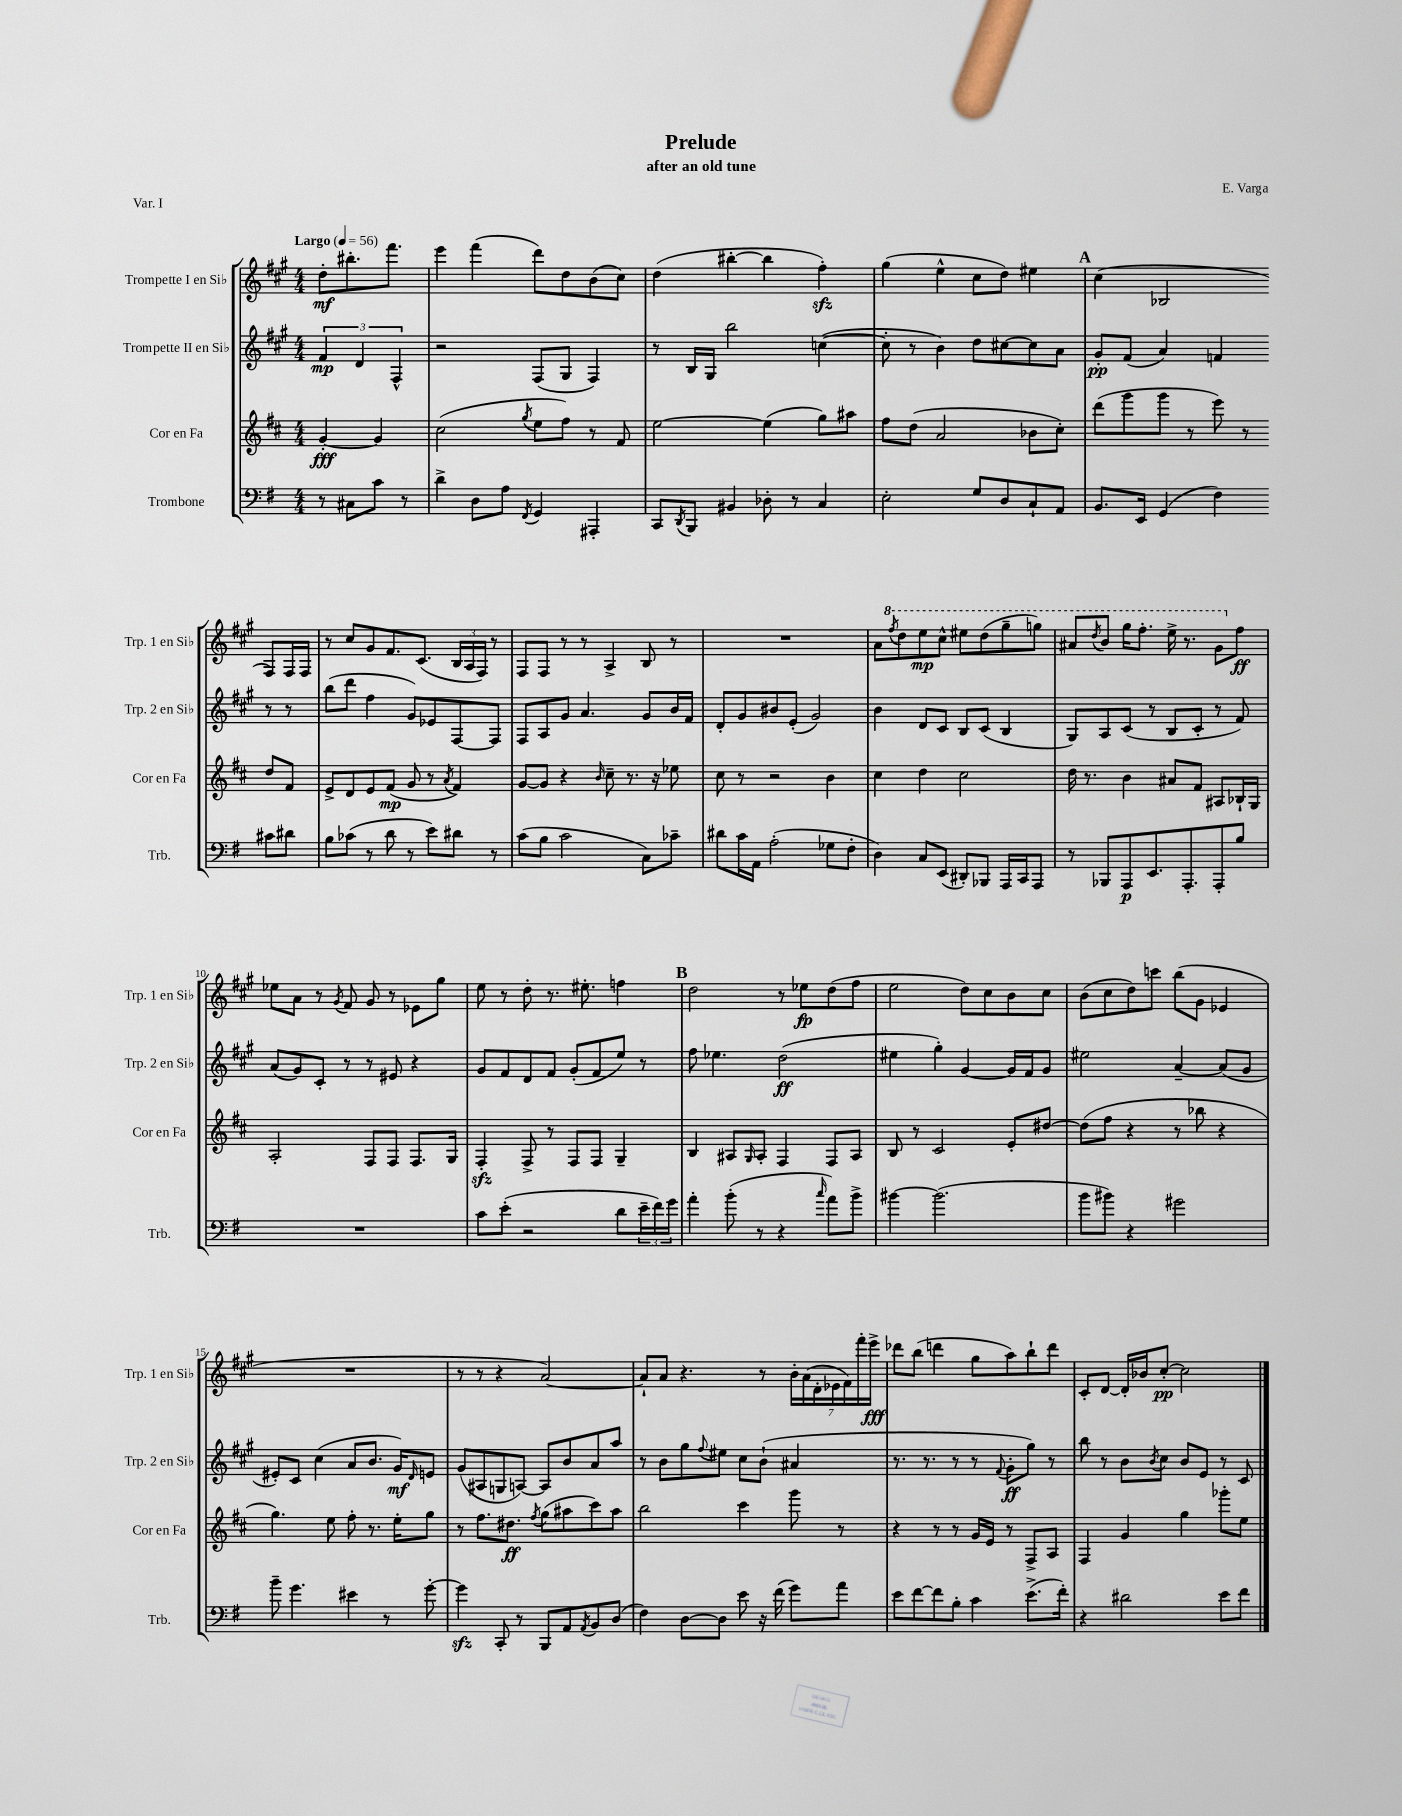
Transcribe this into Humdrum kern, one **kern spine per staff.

**kern	**kern	**kern	**kern
*staff4	*staff3	*staff2	*staff1
*clefF4	*clefG2	*clefG2	*clefG2
*k[f#]	*k[f#c#]	*k[f#c#g#]	*k[f#c#g#]
*M4/4	*M4/4	*M4/4	*M4/4
*MM56	*MM56	*MM56	*MM56
8r	[4g'	6f#	8dd'
8C#	.	.	8.bb#'
.	.	6d	.
8c	4g]	.	.
.	.	.	8.fff#
.	.	6F#^^	.
8r	.	.	.
=	=	=	=
4d^	(2cc#	2r	4eee
8D	.	.	(4fff#
8A	.	.	.
8qFF#	8qgg	.	.
4GG	8ee	(8F#	8ddd)
.	8ff#)	8G#	8dd
4AAA#'	8r	4F#)	(8b
.	8f#	.	8cc#)
=	=	=	=
8CC	[2ee	8r	(4dd
8qDD	.	.	.
8BBB	.	16B	.
.	.	16G#	.
4BB#	.	2bb	[4bb#'
8D-'	(4ee]	.	4bb#]
8r	.	.	.
4C	8gg)	([4cc	4ff#')
.	8aa#	.	.
=	=	=	=
2E'	8ff#	8cc']	(4gg#
.	(8dd	8r	.
.	2a	4b)	4ee^^
8G	.	8dd	8cc#
8D	.	[8cc#	8dd)
8C`	8b-	8cc#]	4ee#
8AA	8cc#')	8a	.
=	=	=	=
8.BB	(8ddd	8g#'	(4cc#
.	8ggg	(8f#	.
16EE	.	.	.
(4GG	8ggg	4a)	2B-
.	8r	.	.
4F#)	8eee)	4f	.
.	8r	.	.
8c#	8dd	8r	8F#)
8d#	8f#	8r	16F#
.	.	.	16F#
=	=	=	=
8B	8e^	(8bb	8r
(8c-	8d	8ddd	8cc#
8r	8e	4ff#	8g#
8d	(8f#	.	8.f#
8r	8g	8g#)	.
.	.	.	(8.c#
8e)	8r	8e-	.
.	8qa	.	.
8d#	4f#)	[8F#	24B
.	.	.	24A
.	.	.	24F#)
8r	.	8F#]	8r
=	=	=	=
(8c	[8g	8F#	8F#
8B	8g]	8A	8F#
2c	4r	8g#	8r
.	.	4.a	8r
.	16qqb	.	.
.	8cc#~	.	4A^
.	8.r	.	.
8C)	.	8g#	8B
.	16r	.	.
8c-~	8ee-	16b	8r
.	.	16f#	.
=	=	=	=
8d#	8cc#	8d'	1r
16c	8r	8g#	.
16AA	.	.	.
(2A'	2r	8b#	.
.	.	(8e'	.
.	.	2g#)	.
8G-	4b	.	.
8F#'	.	.	.
=	=	=	=
4D)	4cc#	4b	8a
.	.	.	8qfff#
.	.	.	8ddd
8C	4dd	8d	8eee
(8EE	.	8c#	8ccc#^^
8DD#')	2cc#	8B	8eee#
8BBB-	.	(8c#	(8ddd
16AAA	.	4B	8ggg#~
16CC	.	.	.
8AAA	.	.	8ggg)
=	=	=	=
8r	16dd	8G#)	8aa#
.	8.r	.	.
.	.	.	8qddd
8BBB-	.	8A	8bb
8AAA	4b	(8c#	16ggg#
.	.	.	8.fff#'
8.EE	.	8r	.
.	8a#	8B	16eee^
8.AAA'	.	.	8.r
.	8f#	8c#'	.
8AAA'	8A#	8r	8gg#
8B	16B-`	8f#)	8ff#
.	16G	.	.
=	=	=	=
1r	2A'	(8a	8ee-
.	.	8g#)	8a
.	.	8c#'	8r
.	.	.	8qg#
.	.	8r	8f#
.	8F#	8r	8g#
.	8F#	8e#	8r
.	8.F#	4r	8e-
.	.	.	8gg#
.	16G	.	.
=	=	=	=
8c	4F#'	8g#	8ee
(8e'	.	8f#	8r
2r	8F#^	8d	8dd'
.	8r	8f#	8.r
.	8F#	(8g#'	.
.	.	.	8.ee#'
.	8F#	8f#	.
8d	4G~	8ee)	4ff
24e~	.	8r	.
24f#)	.	.	.
24g	.	.	.
=	=	=	=
4a'	4B	8ff#	2dd
.	.	4.ee-	.
(8b'	8A#	.	.
.	16qqG	.	.
8r	8A#'	.	.
4r	4F#	(2dd	8r
.	.	.	8ee-
16qqcc	.	.	.
8a)	8F#	.	(8dd
8b^	8A#	.	8ff#
=	=	=	=
[4b#	8B	4ee#	2ee
.	8r	.	.
(2.b#]	2c#	4gg#')	.
.	.	[4g#	8dd)
.	.	.	8cc#
.	8e'	16g#]	8b
.	.	16f#	.
.	[8dd#	8g#	8cc#
=	=	=	=
8b	(8dd#]	2ee#	(8b
8b#)	8ff#	.	8cc#
4r	4r	.	8dd)
.	.	.	8ccc
2g#	8r	[4a~	(8bb
.	8bb-	.	8g#
.	4r	(8a]	4e-
.	.	8g#	.
=	=	=	=
8b~	4.gg)	8e#')	1r
4.g	.	8c#	.
.	.	(4cc#	.
.	8ee	.	.
4e#	8ff#'	8a	.
.	8.r	8.b	.
8r	.	.	.
.	16ee'	16g#)	.
.	.	16qqd	.
[8g'	8gg	8e	.
=	=	=	=
4g]	8r	(8g#	8r
.	8.ff#	8A#	8r
8CC'	.	8G	4r
.	8.dd#	.	.
8r	.	[8A)	.
.	8qff#	.	.
8BBB	(8gg	8A]	[2a)
8AA	8aa#	8b	.
8qAA	.	.	.
8BB	8ccc#)	8a	.
(8D	8aa#	8aa	.
=	=	=	=
4F#)	2bb	8r	8a`]
.	.	8b	8a
[8D	.	8gg#	4.r
.	.	8qqff#	.
8D]	.	8ee#	.
8e	4ccc#	8cc#	.
16r	.	(8b`	8r
(16f#	.	.	.
8g)	8ggg	4a#	28b'
.	.	.	(28a
.	.	.	28d'
.	.	.	28e-
8a	8r	.	.
.	.	.	28f#)
.	.	.	28fff#'
.	.	.	28eee^
=	=	=	=
8e	4r	8.r	8ddd-
[8f#	.	.	(8bb
.	.	8.r	.
8f#]	8r	.	4ddd
8B'	8r	8r	.
4c	16g	8r	8gg#
.	16e	.	.
.	.	8qqf#	.
.	8r	8g#'	8aa)
(8.e^	8F#^	8gg#)	8bb`
.	8A	8r	8ddd
16f#')	.	.	.
=	=	=	=
4r	4F#	8bb	8c#'
.	.	8r	[8d
2d#	4g	8b	16d']
.	.	.	16b-
.	.	8qb	.
.	.	8cc#	[8cc#'
.	4gg	8b	2cc#]
.	.	8e	.
8e	8ggg-'	8r	.
8f#	8ee	8c#	.
==	==	==	==
*-	*-	*-	*-
